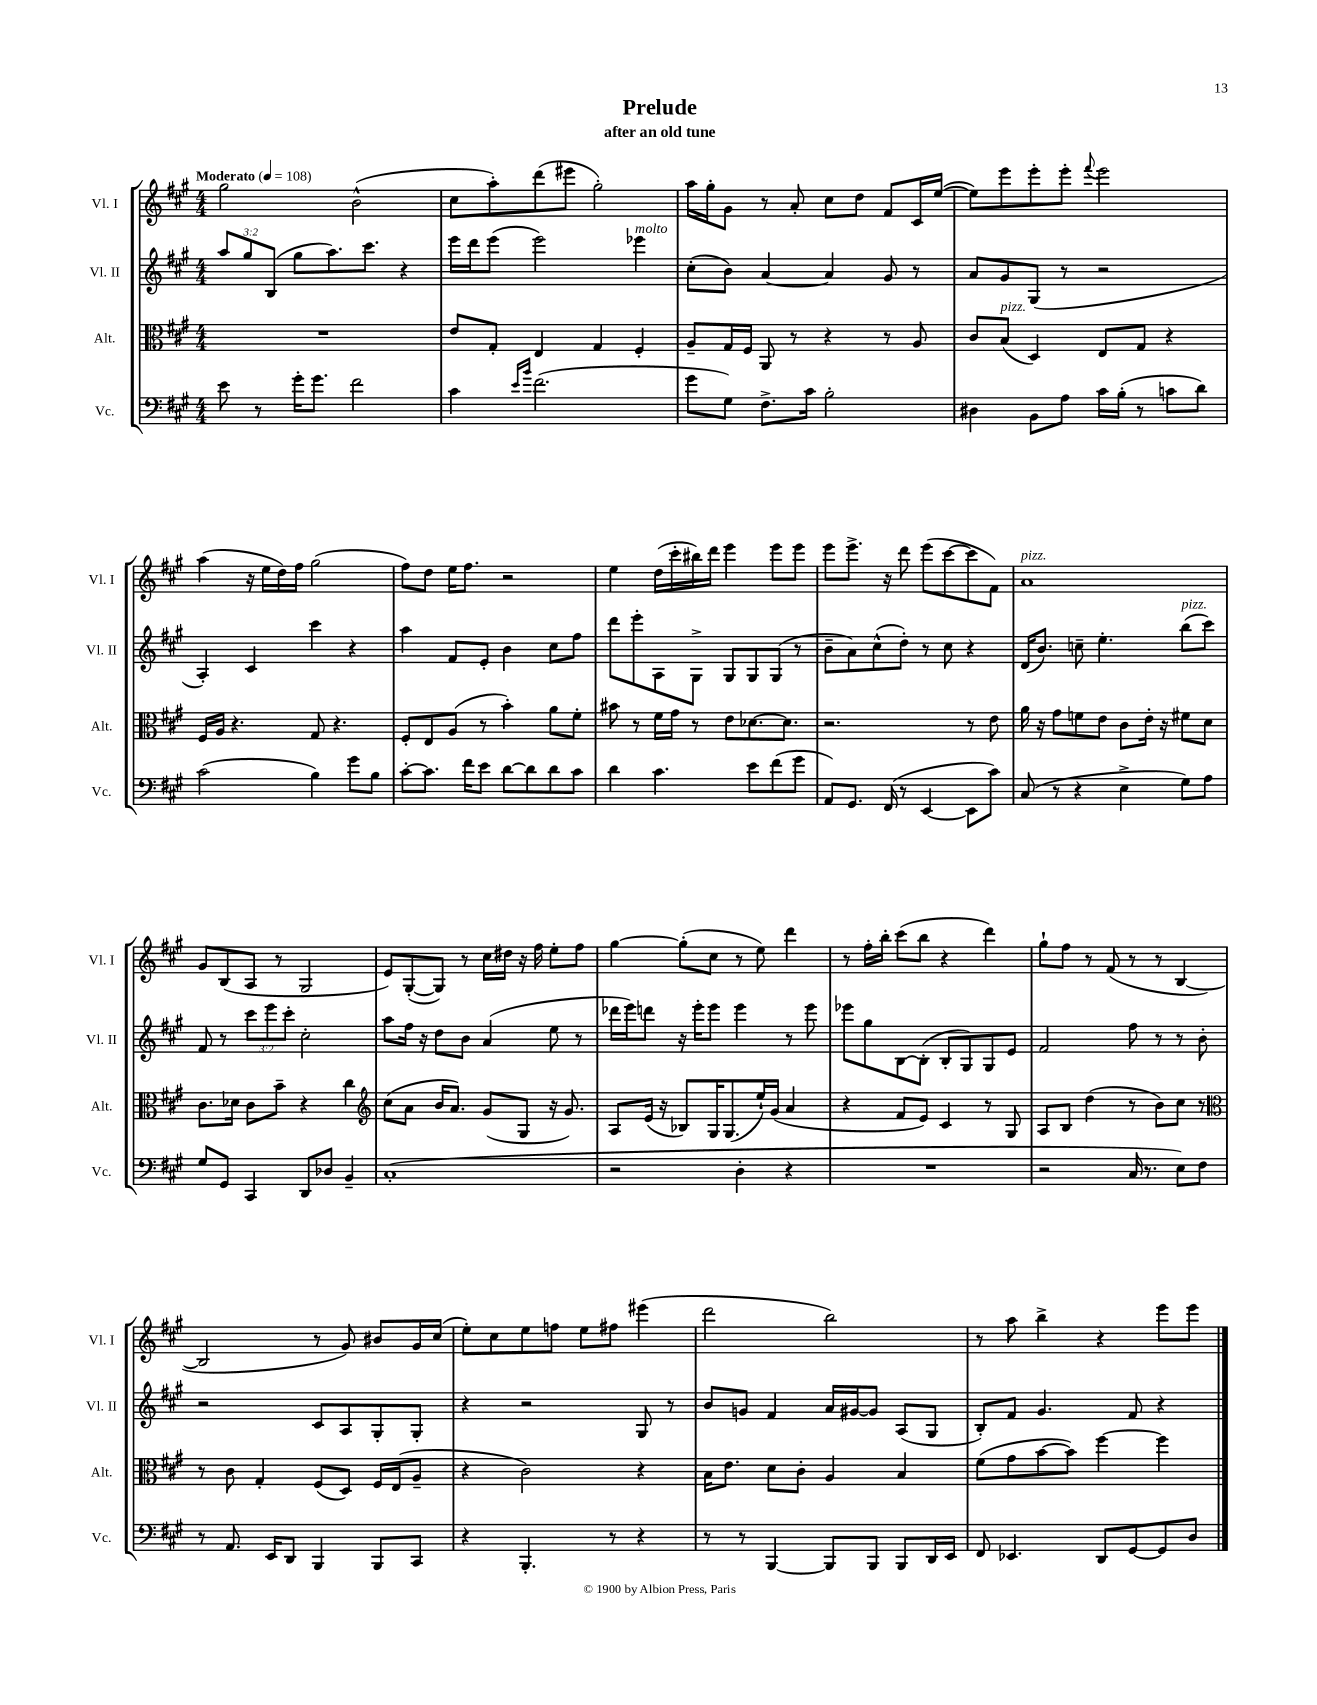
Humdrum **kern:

**kern	**kern	**kern	**kern
*part4	*part3	*part2	*part1
*staff4	*staff3	*staff2	*staff1
*I"Vc.	*I"Alt.	*I"Vl. II	*I"Vl. I
*I'Vc.	*I'Alt.	*I'Vl. II	*I'Vl. I
*clefF4	*clefC3	*clefG2	*clefG2
*k[f#c#g#]	*k[f#c#g#]	*k[f#c#g#]	*k[f#c#g#]
*M4/4	*M4/4	*M4/4	*M4/4
*MM108	*MM108	*MM108	*MM108
=1	=1	=1	=1
!	!	!	!LO:TX:a:B:t=Moderato
8e\	1r	12aa/L	2gg#\
.	.	12gg#/	.
8r	.	.	.
.	.	(12B/J	.
16g#'\KL	.	8gg#\L	.
8.g#\J	.	.	.
.	.	8.aa\)	.
2f#\	.	.	(2b^^\
.	.	8.ccc#\J	.
.	.	4r	.
=2	=2	=2	=2
4c#\	8e/L	16eee\LL	8cc#\L
.	.	16ddd\J	.
.	8G#'/J	(8eee\J	8aa'\)
16qqe/LL	.	.	.
16qqb/JJ	.	.	.
(2.f#\	4E/	2eee\)	(8ddd\
.	.	.	8eee#X\J
.	4G#/	.	2gg#'\)
!	!	!LO:TX:a:i:t=molto	!
.	4F#'/	4eee-X\	.
=3	=3	=3	=3
8g#\L	8A~/L	(8cc#'\L	16aa\LL
.	.	.	16gg#'\J
8G#\J)	16G#/L	8b\J)	8g#\J
.	16F#/JJ	.	.
8.F#^\L	8AA/	[4a/	8r
.	8r	.	8a'/
16c#\Jk	.	.	.
2B'\	4r	4a/]	8cc#\L
.	.	.	8dd\J
.	8r	8g#/	8f#/L
.	8A/	8r	16c#/L
.	.	.	([16ee/JJ
=4	=4	=4	=4
4D#X\	8c#/L	8a/L	8ee\L])
!	!LO:TX:a:i:t=pizz.	!	!
.	(8B/J	8g#/	8eee\
8BB\L	4D/)	(8G#/J	8eee'\
8A\J	.	8r	8eee'\J
.	.	.	8qqfff#/
16c#\LL	8E/L	2r	2eee\
(16B'\JJ	.	.	.
8r	8G#/J	.	.
8cn\L	4r	.	.
8d\J)	.	.	.
!!LO:LB:g=z
=5	=5	=5	=5
(2c#\	16F#/LL	4A'/)	(4aa\
.	16A/JJ	.	.
.	4.r	.	.
.	.	4c#/	16r
.	.	.	16ee\LL
.	.	.	16dd\)
.	.	.	16ff#\JJ
4B\)	8G#/	4ccc#\	(2gg#\
.	4.r	.	.
8g#\L	.	4r	.
8B\J	.	.	.
=6	=6	=6	=6
[8c#'\L	8F#'/L	4aa\	8ff#\L)
8.c#\J]	8E/	.	8dd\J
.	(8A/J	8f#/L	16ee\KL
16f#\KL	.	.	8.ff#\J
8e\J	8r	8e'/J	.
[8d\L	4b'\)	4b\	2r
8d\]	.	.	.
8d\	8a\L	8cc#\L	.
8c#\J	8f#'\J	8ff#\J	.
=7	=7	=7	=7
4d\	8b#X\	8ddd\L	4ee\
.	8r	8eee'\	.
4.c#\	16f#\LL	8A\	(16dd\LL
.	16g#\JJ	.	16ccc#'\
.	8r	8G#^\J	16bb#X\)
.	.	.	16ddd\JJ
.	8e\L	8G#/L	4eee\
8e\L	[8.d-X\	8G#/	.
(8f#\	.	(8G#/J	8eee\L
.	8.d-\J]	.	.
8g#\J	.	8r	8eee\J
=8	=8	=8	=8
8AA/L)	2.r	8b~\L	8eee\L
8.GG#/J	.	8a\)	8.eee^\J
.	.	(8cc#^^\	.
(16FF#/	.	.	16r
8r	.	8dd'\J)	8ddd\
[4EE/	.	8r	(8eee\L
.	.	8cc#\	[8ccc#\
8EE\L]	8r	4r	8ccc#\]
8c#\J)	8e\	.	8f#\J)
=9	=9	=9	=9
!	!	!	!LO:TX:a:i:t=pizz.
(8C#/	16a\	(16d/KL	1a
.	16r	8.b/J)	.
8r	8g#\L	.	.
4r	8fn\	8ccn~\	.
.	8e\J	4.ee'\	.
4E^\	8c#\L	.	.
.	16e'\Jk	.	.
.	16r	.	.
!	!	!LO:TX:a:i:t=pizz.	!
8G#\L)	8f#X\L	(8bb\L	.
8A\J	8d\J	8ccc#\J)	.
!!LO:LB:g=z
=10	=10	=10	=10
8G#/L	8.c#\L	8f#/	8g#/L
8GG#/J	.	8r	(8B/
.	16d-X\Jk	.	.
4CC#/	8c#\L	12ccc#\L	8A/J
.	.	12eee\	.
.	8b~\J	.	8r
.	.	12ccc#'\J	.
8DD/L	4r	2cc#'\	2G#/
8D-X/J	.	.	.
4BB~/	4cc#\	.	.
=11	=11	=11	=11
*	*clefG2	*	*
(1C#'	(8cc#\L	8aa\L	8e/L)
.	8a\J	16ff#\Jk	([8G#'/
.	.	16r	.
.	16b/KL	8dd\L	8G#/J])
.	8.a/J)	.	.
.	.	8b\J	8r
.	(8g#/L	(4a/	16cc#\LL
.	.	.	16dd#X\JJ
.	8G#/J	.	16r
.	.	.	16ff#\
.	16r	8ee\	8ee'\L
.	8.g#/)	.	.
.	.	8r	8ff#\J
=12	=12	=12	=12
2r	8A/L	16ddd-X\LL	[4gg#\
.	.	16eee\J)	.
.	(16e/Jk	8dddn\J	.
.	16r	.	.
.	8B-X/L)	16r	(8gg#'\L]
.	.	16eee'\KL	.
.	16G#/K	8eee\J	8cc#\J
.	(8.G#/	.	.
4D'\	.	4eee\	8r
.	16ee`/L)	.	8ee\)
.	(16g#/JJ	.	.
4r	4a/	8r	4ddd\
.	.	8eee\	.
=13	=13	=13	=13
1r	4r	8eee-X\L	8r
.	.	8gg#\	16ff#'\LL
.	.	.	16bb'\JJ
.	8f#/L	[8B\	(8ccc#\L
.	8e/J)	(8B'\J]	8bb\J
.	4c#/	8B'/L	4r
.	.	8G#/)	.
.	8r	8G#/	4ddd\)
.	8G#/	8e/J	.
=14	=14	=14	=14
2r	8A/L	2f#/	8gg#`\L
.	8B/J	.	8ff#\J
.	(4dd\	.	8r
.	.	.	(8f#/
16C#/	8r	8ff#\	8r
8.r	.	.	.
.	8b\L)	8r	8r
8E\L)	8cc#\J	8r	[4B/
8F#\J	8r	8b'\	.
!!LO:LB:g=z
=15	=15	=15	=15
*	*clefC3	*	*
8r	8r	2r	2B/]
8.AA/	8c#\	.	.
.	4G#'/	.	.
16EE/KL	.	.	.
8DD/J	.	.	.
4BBB/	(8F#/L	8c#/L	8r
.	8D/J)	8A/	8g#/)
8BBB/L	16F#/LL	8G#'/	8b#X/L
.	(16E/J	.	.
8CC#/J	8A~/J	8G#'/J	16g#/L
.	.	.	(16cc#/JJ
=16	=16	=16	=16
4r	4r	4r	8ee'\L)
.	.	.	8cc#\
4.BBB'/	2c#\)	2r	8ee\
.	.	.	8ffn\J
.	.	.	8ee\L
8r	.	.	8ff#X\J
4r	4r	8G#/	(4eee#X\
.	.	8r	.
=17	=17	=17	=17
8r	16B\KL	8b/L	2ddd\
.	8.e\J	.	.
8r	.	8gn/J	.
[4BBB/	8d\L	4f#/	.
.	8c#'\J	.	.
8BBB/L]	4A/	16a/LL	2bb\)
.	.	[16g#X/J	.
8BBB/J	.	8g#/J]	.
8BBB/L	4B/	(8A/L	.
16DD/L	.	8G#/J	.
16EE/JJ	.	.	.
=18	=18	=18	=18
8FF#/	(8f#\L	8B'/L)	8r
4.EE-X/	8g#\	8f#/J	8aa\
.	[8b\	4.g#/	4bb^\
.	8b\J])	.	.
8DD/L	[4ff#\	.	4r
[8GG#/	.	8f#/	.
8GG#/]	4ff#\]	4r	8eee\L
8D/J	.	.	8eee\J
==	==	==	==
*-	*-	*-	*-
